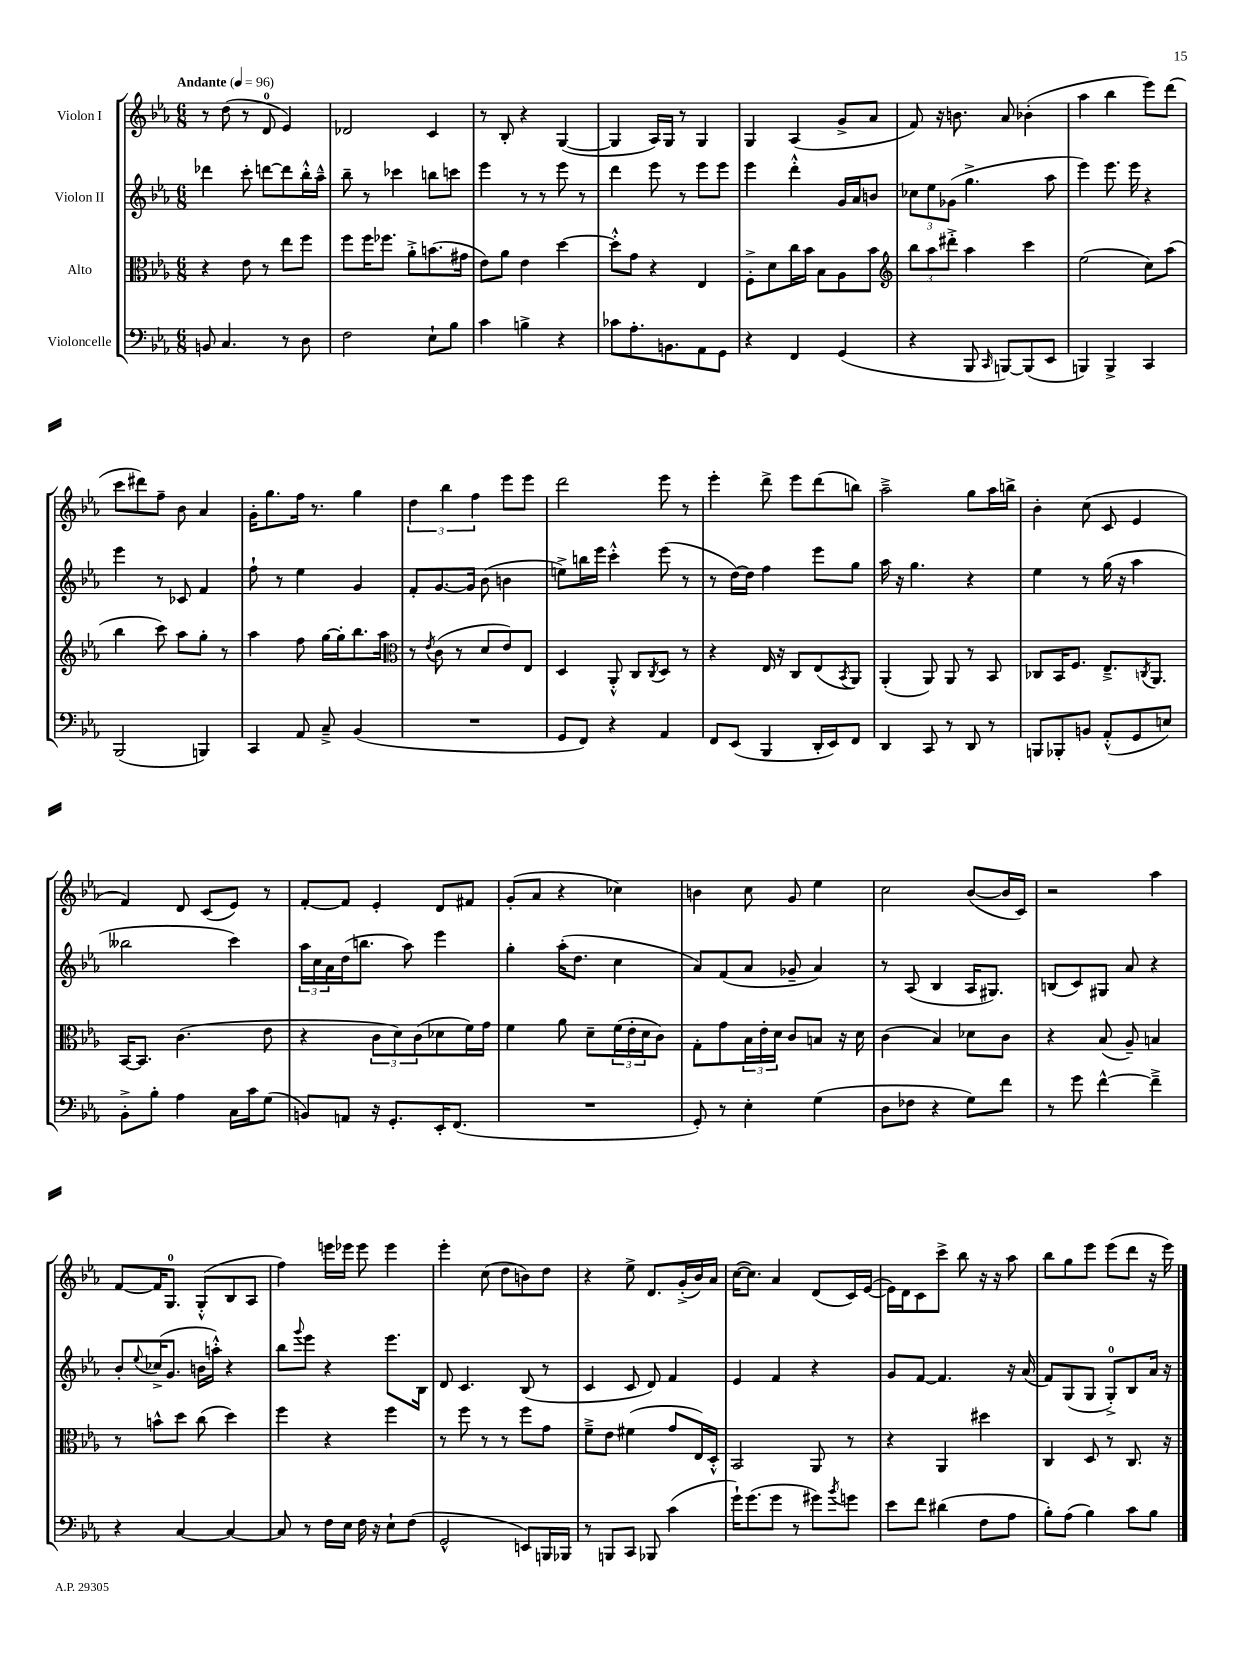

**kern	**kern	**kern	**kern
*staff4	*staff3	*staff2	*staff1
*clefF4	*clefC3	*clefG2	*clefG2
*k[b-e-a-]	*k[b-e-a-]	*k[b-e-a-]	*k[b-e-a-]
*M6/8	*M6/8	*M6/8	*M6/8
*MM96	*MM96	*MM96	*MM96
8BB	4r	4ddd-	8r
4.C	.	.	(8dd
.	8e-	8ccc'	8r
.	8r	[8ddd	8d
8r	8ee-	8ddd]	4e-)
8D	8ff	16bb-'^^	.
.	.	16aa-~^^	.
=	=	=	=
2F	8ff	8bb-~	2d-
.	16ff	8r	.
.	8.ff-	.	.
.	.	4ccc-	.
.	8a-'^	.	.
8E-`	(8.b	8bb	4c
8B-	.	8ccc	.
.	16g#	.	.
=	=	=	=
4c	8e-)	4eee-	8r
.	8a-	.	8B-'
4B^	4e-	8r	4r
.	.	8r	.
4r	[4dd	8eee-	([4G
.	.	8r	.
=	=	=	=
8c-	8dd'^^]	4ddd	4G]
8.A-'	8g	.	.
.	4r	8eee-	16A-)
8.BB	.	.	16G
.	.	8r	8r
8AA-	4E-	8eee-	4G
8GG	.	8eee-	.
=	=	=	=
4r	8F'^	4eee-	4G
.	8d	.	.
4FF	16cc	4ddd'^^	(4A-
.	16b-	.	.
.	8B-	.	.
(4GG	8A-	16g	8g^
.	.	16a-	.
.	8b-	8b	8a-
=	=	=	=
*	*clefG2	*	*
4r	12bb-	12cc-	8f)
.	12aa-	12ee-	.
.	.	.	16r
.	12ddd#'^	(12g-	.
.	.	.	8.b
8BBB-	4aa-	4.gg^	.
16qqCC	.	.	.
[8BBB)	.	.	8a-
(8BBB]	4ccc	.	(4b-'
8EE-	.	8aa-	.
=	=	=	=
4BBB)	(2ee-	4eee-)	4aa-
4BBB^	.	8.eee-	4bb-
.	.	16eee-	.
4CC	8cc)	4r	8eee-)
.	(8aa-	.	(8ddd
=	=	=	=
(2BBB-	4bb-	4eee-	8ccc
.	.	.	8ddd#)
.	8ccc)	8r	8ff~
.	8aa-	8c-	8b-
4BBB)	8gg'	4f	4a-
.	8r	.	.
=	=	=	=
4CC	4aa-	8ff`	16g'
.	.	.	8.gg
.	.	8r	.
8AA-	8ff	4ee-	16ff
.	.	.	8.r
8C~^	[16gg	.	.
.	16gg']	.	.
(4BB-	8.bb-	4g	4gg
.	16aa-	.	.
=	=	=	=
*	*clefC3	*	*
2.r	8r	8f'	6dd
.	8qe-	.	.
.	(8c	[8.g	.
.	.	.	6bb-
.	8r	.	.
.	.	16g]	.
.	.	.	6ff
.	8d	(8b-	.
.	8e-)	4b	8eee-
.	8E-	.	8eee-
=	=	=	=
8GG	4D	8ee^)	2ddd
8FF)	.	16bb	.
.	.	16eee-	.
4r	8AA-'^^	4ccc'^^	.
.	8C	.	.
.	8qC	.	.
4AA-	8D	(8eee-	8eee-
.	8r	8r	8r
=	=	=	=
8FF	4r	8r	4eee-'
(8EE-	.	[16dd)	.
.	.	16dd]	.
4BBB-	16E-	4ff	8ddd^
.	16r	.	.
.	8C	.	8eee-
16DD'	(8E-	8eee-	(8ddd
16EE-)	.	.	.
.	8qBB-	.	.
8FF	8AA-)	8gg	8bb)
=	=	=	=
4DD	(4AA-'	16aa-	2aa-~^
.	.	16r	.
.	.	4.gg	.
8CC	8AA-)	.	.
8r	8AA-	.	.
8DD	8r	4r	8gg
8r	8BB-	.	16aa-
.	.	.	16bb^
=	=	=	=
8BBB	8C-	4ee-	4b-'
8BBB-'	16BB-	.	.
.	8.F	.	.
8BB	.	8r	(8cc
(8AA-'^^	8.E-~^	(16gg	8c
.	.	16r	.
8GG	.	4aa-	4e-
.	8qC	.	.
.	8.AA-	.	.
8E)	.	.	.
=	=	=	=
8BB-'^	[16BB-	2bb--	4f)
.	8.BB-]	.	.
8B-'	.	.	.
4A-	(4.c	.	8d
.	.	.	(8c
16C	.	4ccc)	8e-)
16c	.	.	.
(8G	8e-	.	8r
=	=	=	=
8BB)	4r	24aa-	[8f'
.	.	24cc	.
.	.	24a-	.
8AA	.	(16dd	8f]
.	.	8.bb	.
16r	12c	.	4e-'
8.GG'	.	.	.
.	12d)	.	.
.	.	8aa-)	.
.	(12c	.	.
16EE-'	8d-	4eee-	8d
(8.FF	.	.	.
.	16f)	.	8f#
.	16g	.	.
=	=	=	=
2.r	4f	4gg'	(8g'
.	.	.	8a-
.	8a-	(16aa-'	4r
.	.	8.dd	.
.	8d~	.	.
.	(24f	4cc	4cc-)
.	24e-'	.	.
.	24d	.	.
.	8c)	.	.
=	=	=	=
8GG')	8G'	8a-)	4b
8r	8g	(8f	.
4E-'	24B-	8a-	8cc
.	24e-'	.	.
.	24d	.	.
.	8c	8g-~	8g
(4G	8B	4a-)	4ee-
.	16r	.	.
.	16d	.	.
=	=	=	=
8D	(4c	8r	2cc
8F-	.	(8A-	.
4r	4B-)	4B-	.
8G)	8d-	16A-	([8b-
.	.	8.G#)	.
8f	8c	.	16b-]
.	.	.	16c)
=	=	=	=
8r	4r	(8B	2r
8g	.	8c)	.
[4f^^	(8B-	8G#	.
.	8A-~)	8a-	.
4f~^]	4B	4r	4aa-
=	=	=	=
4r	8r	8b-'	[8f
.	.	8qqee-	.
.	8b^^	(16cc-^	16f]
.	.	8.g	8.G
[4C	8dd	.	.
.	(8cc	16b	(8G'^^
.	.	16aa'^^)	.
4C_	4dd)	4r	8B-
.	.	.	8A-
=	=	=	=
8C]	4ff	8bb-	4ff)
.	.	8qqggg	.
8r	.	8eee-	.
16F	4r	4r	16eee
16E-	.	.	16eee-
16F	.	.	8eee-
16r	.	.	.
8E-`	4ff	8.eee-	4eee-
(8F	.	.	.
.	.	16B-	.
=	=	=	=
2GG^^	8r	8d	4eee-'
.	8ff	4.c	.
.	8r	.	(8cc
.	8r	.	8dd
8EE)	8ff	(8B-	8b)
16BBB	8g	8r	8dd
16BBB-	.	.	.
=	=	=	=
8r	8f~^	4c	4r
8BBB	8e-	.	.
8CC	(4f#	8c	8ee-^
8BBB-	.	8d)	8.d
(4c	8g	4f	.
.	.	.	(16g'^
.	16E-)	.	16b-)
.	16D'^^	.	16a-
=	=	=	=
16g`)	2BB-	4e-	([16cc
(8.g	.	.	8.cc])
8g	.	4f	4a-
8r	.	.	.
8g#)	8AA-	4r	(8d
8qb-	.	.	.
8g	8r	.	16c)
.	.	.	([16e-
=	=	=	=
8e-	4r	8g	16e-])
.	.	.	16d
8f	.	[8f	8c
(4d#	4AA-	4.f]	8ccc^
.	.	.	8bb-
8F	4dd#	.	16r
.	.	.	16r
8A-	.	16r	8aa-
.	.	(16a-	.
=	=	=	=
8B-')	4C	8f)	8bb-
(8A-	.	(8G	8gg
4B-)	8D	8G	8eee-
.	8r	8G'^)	(8eee-
8c	8.C	8B-	8ddd
8B-	.	16a-	16r
.	16r	16r	16eee-)
==	==	==	==
*-	*-	*-	*-
